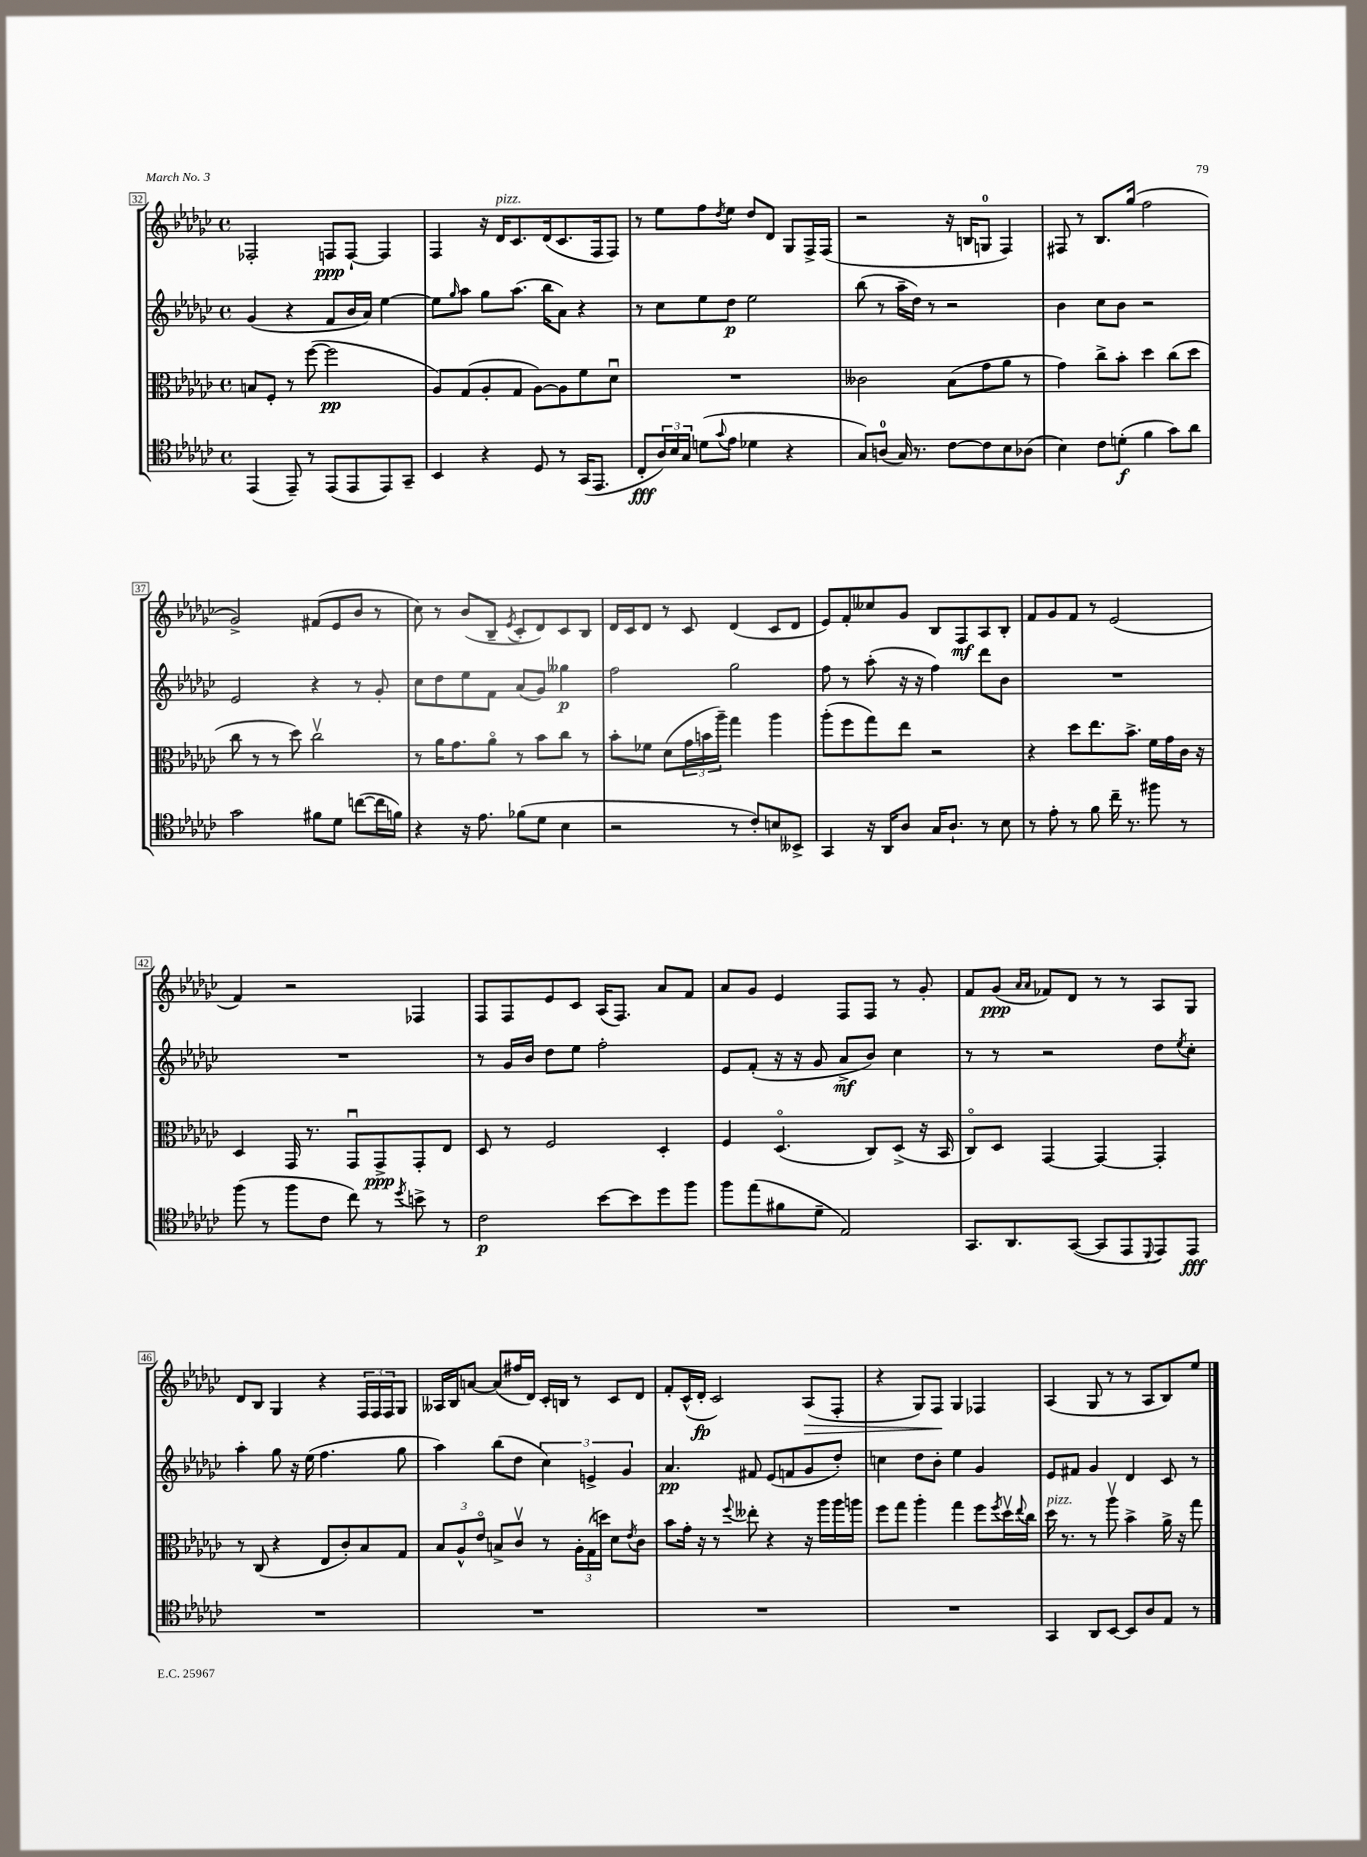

**kern	**kern	**kern	**kern
*staff4	*staff3	*staff2	*staff1
*clefC4	*clefC3	*clefG2	*clefG2
*k[b-e-a-d-g-c-]	*k[b-e-a-d-g-c-]	*k[b-e-a-d-g-c-]	*k[b-e-a-d-g-c-]
*M4/4	*M4/4	*M4/4	*M4/4
*met(c)	*met(c)	*met(c)	*met(c)
(4EE-	8B	(4g-	2F-'
.	8F'	.	.
8EE-~)	8r	4r	.
8r	([8ff	.	.
(8EE-	2ff]	8f	8F
8EE-	.	16b-	[8F`
.	.	16a-)	.
8EE-)	.	[4ee-	4F]
8GG-~	.	.	.
=	=	=	=
4BB-	8A-)	8ee-]	4F
.	.	16qqgg-	.
.	(8G-	8aa-	.
4r	8A-'	8gg-	16r
.	.	.	16d-
.	8G-	(8.aa-	8.c-
8D-	[8A-)	.	.
.	.	16bb-	(16d-
8r	8A-]	8a-)	8.c-
(16GG-	8f	4r	.
8.EE-	.	.	16F
.	8d-u	.	8F)
=	=	=	=
8C-'	1r	8r	8r
24A-)	.	8cc-	8ee-
24B-	.	.	.
24G-	.	.	.
(8d	.	8ee-	8ff
8qqg-	.	.	8qdd-
8e-	.	8dd-	8ee-
4d-	.	2ee-	8dd-
.	.	.	8d-
4r	.	.	8G-
.	.	.	16F^
.	.	.	(16F
=	=	=	=
8G-)	2c--	(8bb-	2r
(8A	.	8r	.
16G-)	.	16aa-~	.
8.r	.	16dd-)	.
.	.	8r	.
[8c-	(8B-	2r	16r
.	.	.	16B
8c-]	8g-	.	8G
8B-	8a-	.	4F)
(8A-	8r	.	.
=	=	=	=
4B-)	4g-)	4b-	8F#
.	.	.	8r
8c-	8cc-^	8cc-	8.B-
(8d'	8b-'	8b-	.
.	.	.	(16gg-
4f	4dd-	2r	2ff
8g-)	(8cc-	.	.
8a-	8dd-	.	.
=	=	=	=
2g-	8cc-	2e-	2g-^)
.	8r	.	.
.	8r	.	.
.	8dd-)	.	.
8f#	2cc-v	4r	(8f#
8d-	.	.	8e-
([8cc	.	8r	8b-
16cc]	.	8g-'	8r
16f)	.	.	.
=	=	=	=
4r	8r	8cc-	8cc-)
.	16a-	8dd-	8r
.	8.g-	.	.
16r	.	8ee-	(8b-
8.e-	.	.	.
.	8a-o	8f	8B-~
.	.	.	8qe-
(8f-	8r	(8a-	8c-'
8d-	8b-	8g-)	8d-)
4B-	8cc-	4gg--	8c-
.	8r	.	8B-
=	=	=	=
2r	8b-'	2ff	16d-
.	.	.	16c-
.	8f-	.	8d-
.	(8d-	.	8r
.	24g-	.	8c-
.	24b	.	.
.	24aa-~)	.	.
8r	4gg-	2gg-	(4d-
8c-')	.	.	.
8B	4aa-	.	8c-
8BB--^	.	.	8d-
=	=	=	=
4GG-	(8aa-'	8ff	8e-)
.	8ff	8r	8f'
16r	8gg-)	(8aa-'	8cc--
16AA-	.	.	.
8A-	8ee-	16r	8g-
.	.	16r	.
16G-	2r	4ff)	8B-
8.A-`	.	.	.
.	.	.	8F
8r	.	8ddd-	8A-
8B-	.	8b-	8B-'
=	=	=	=
8r	4r	1r	8f
8e-'	.	.	8g-
8r	8dd-	.	8f
8f	8.ee-	.	8r
16cc-~	.	.	(2e-
8.r	8.b-^	.	.
8ff#	16f	.	.
.	16g-	.	.
8r	16c-	.	.
.	16r	.	.
=	=	=	=
(8ff	4D-	1r	4f)
8r	.	.	.
8ff	16GG-	.	2r
.	8.r	.	.
8c-	.	.	.
8cc-)	8GG-u	.	.
8r	8GG-^	.	.
8qdd-	.	.	.
8b^	8GG-'	.	4F-
8r	8E-	.	.
=	=	=	=
2c-	8D-	8r	8F
.	8r	16g-	8F
.	.	16b-	.
.	2F	8dd-	8e-
.	.	8ee-	8c-
[8b-	.	2ff'	(16A-
.	.	.	8.F)
8b-]	.	.	.
8dd-	4D-'	.	8a-
8ff	.	.	8f
=	=	=	=
8ff	4F	8e-	8a-
(8ee-	.	(8f'	8g-
8f#	(4.D-o	16r	4e-
.	.	16r	.
8d-~	.	8g-	.
2E-)	.	8a-^	8F
.	8C-)	8b-)	8F
.	(8D-^	4cc-	8r
.	16r	.	8g-'
.	16BB-	.	.
=	=	=	=
8.GG-	8C-o)	8r	8f
.	8D-	8r	(8g-
8.AA-	.	.	.
.	.	.	16qqa-
.	.	.	16qqa-
.	[4GG-	2r	8f-)
([8GG-	.	.	8d-
8GG-]	4GG-_	.	8r
8EE-	.	.	8r
8qqDD-	.	.	.
8EE-)	4GG-']	8dd-	8A-
.	.	8qee-	.
8EE-	.	8cc-'	8G-
=	=	=	=
1r	8r	4aa-'	8d-
.	(8C-	.	8B-
.	4r	8gg-	4G-
.	.	16r	.
.	.	(16ee-	.
.	8E-	4.ff	4r
.	8c-')	.	.
.	8B-	.	24F
.	.	.	24F
.	.	.	24F
.	8G-	8gg-	8G-
=	=	=	=
1r	12B-	4aa-)	16A--
.	.	.	16B-
.	12A-^^	.	.
.	.	.	[8a
.	12e-o	.	.
.	8B^	(8bb-	(8a]
.	8c-v	8dd-	16ff#
.	.	.	16d-)
.	8r	6cc-)	16c-'
.	.	.	16B
.	24A-'	.	8r
.	(24G-	6e^	.
.	24dd)	.	.
.	8d-	.	8c-
.	.	6g-	.
.	8qe-	.	.
.	8c-	.	8d-
=	=	=	=
1r	8b-	4.a-	8f'
.	16g-'	.	(16c-^^
.	16r	.	16d-'
.	8r	.	2c-)
.	8qqff	.	.
.	8ee--'	8f#	.
.	4r	(8e-	.
.	.	8f	.
.	16r	8g-	(8A-
.	16aa-	.	.
.	16aa-	8dd-')	8F'
.	16aa	.	.
=	=	=	=
1r	8ff	4cc	4r
.	8gg-	.	.
.	4aa-'	8dd-	8G-)
.	.	8b-'	8F
.	4gg-	4ee-	4G-
.	8ff	4g-	4F-
.	8qff	.	.
.	16dd-v	.	.
.	8qqee-	.	.
.	16cc-	.	.
=	=	=	=
4GG-	16dd-	8e-	(4A-
.	8.r	.	.
.	.	8f#	.
8AA-	8r	4g-	8G-
[8BB-	8aa-v	.	8r
8BB-]	4b-^	4d-	8r
8A-	.	.	8A-
8E-	16a-^	8c-	8B-)
.	16r	.	.
8r	8gg-	8r	8ee-
==	==	==	==
*-	*-	*-	*-
